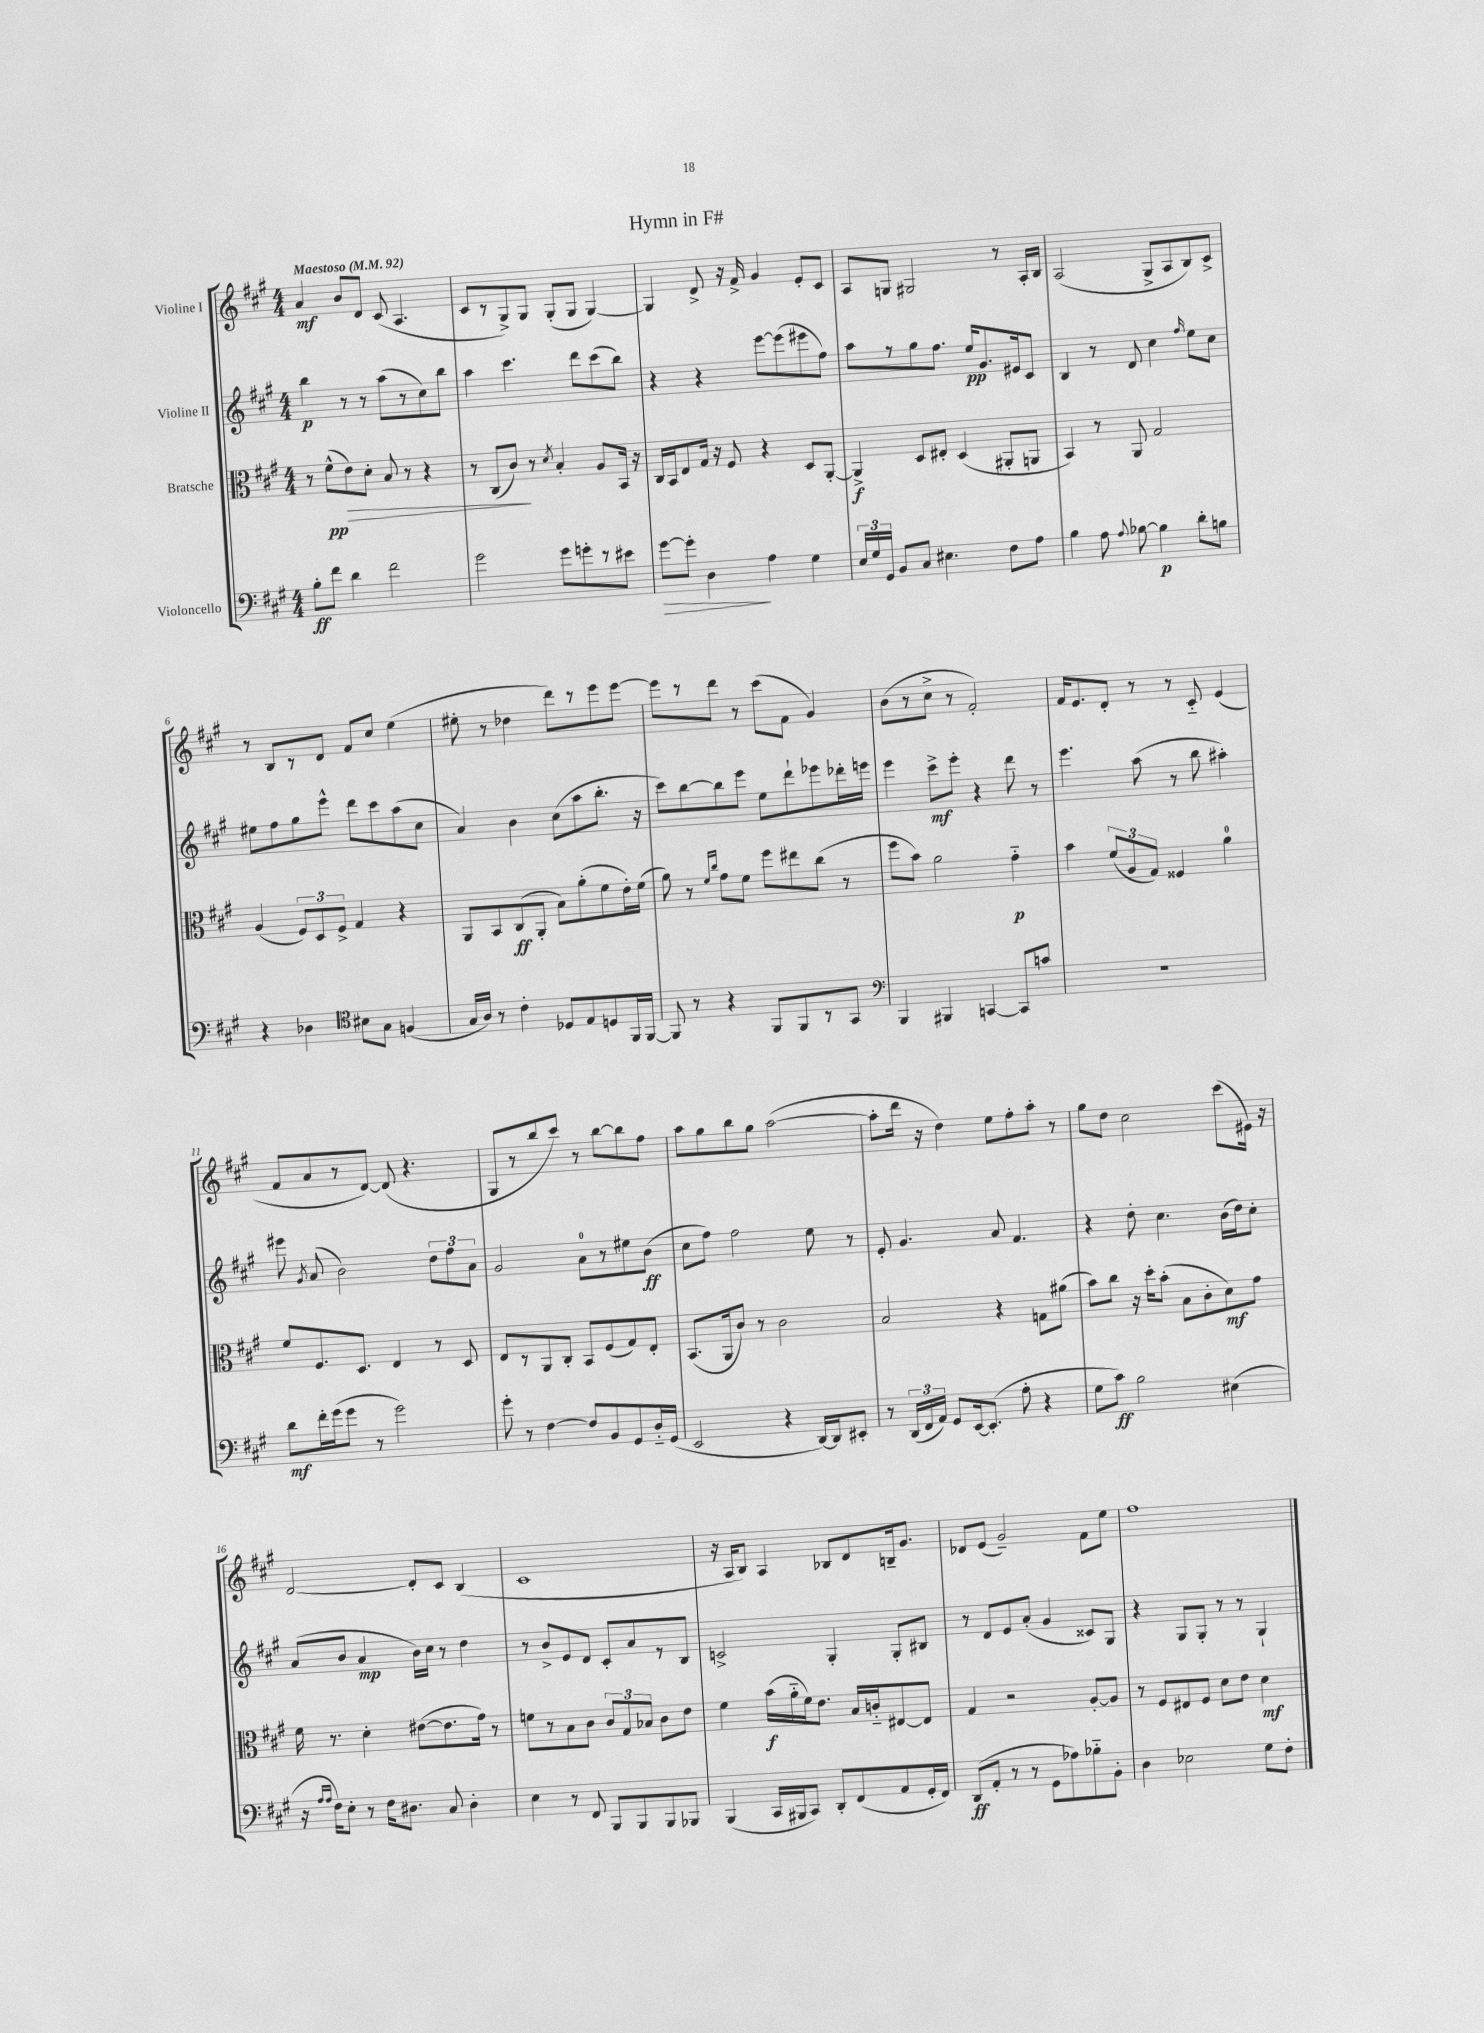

**kern	**kern	**kern	**kern
*staff4	*staff3	*staff2	*staff1
*clefF4	*clefC3	*clefG2	*clefG2
*k[f#c#g#]	*k[f#c#g#]	*k[f#c#g#]	*k[f#c#g#]
*M4/4	*M4/4	*M4/4	*M4/4
*MM92	*MM92	*MM92	*MM92
8B'	8r	4bb	4a
8f#	(8f#^^	.	.
4d	8e)	8r	8b
.	8d'	8r	8d
2f#	8B	(8aa	(8c#
.	8r	8r	4.A
.	4r	8cc#)	.
.	.	8bb	.
=	=	=	=
2g#	8r	4aa	8c#
.	(8C#	.	8r
.	8c#)	4.ccc#	8G#^)
.	8r	.	8G#
.	8qd	.	.
8g#	4B'	.	(8G#'
8g'	.	8ddd	8G#
8r	8A	(8ccc#	[4G#)
8e#	16BB	8bb)	.
.	16r	.	.
=	=	=	=
[8g#	16C#	4r	4G#]
.	16BB	.	.
8g#']	8E	.	.
4D	16G#	4r	8d^
.	16r	.	.
.	8F#	.	16r
.	.	.	16f#^
4A	4r	[8eee	4g#
.	.	(8eee]	.
4G#	8D	8eee#	8e'
.	[8AA'	8ff#)	8c#
=	=	=	=
24E	4AA^]	8aa	8A
24G#	.	.	.
24GG#	.	.	.
8BB	.	8r	8G
8C#	8D	8gg#	2G#
4.E#	8E#'	8.ff#	.
.	(4D	.	.
.	.	16ee	.
.	.	8.g#	.
8F#	8AA#'	.	8r
.	.	16e#	.
8A	8AA	8c#	16A'
.	.	.	16B
=	=	=	=
4B	4BB)	4B	(2A
8A	8r	8r	.
8qqA	.	.	.
[8B-	8AA	8d	.
4B-]	2G#	4cc#	8G#^
.	.	.	8A
.	.	16qqff#	.
8d'	.	8ee	8B)
8B	.	8cc#	8c#^
=	=	=	=
4r	(4A	8ee#	8r
.	.	8ff#	8B
4D-	12F#)	8gg#	8r
.	12D	.	.
.	.	8eee^^	8d
.	12F#^	.	.
*clefC4	*	*	*
8B#	4G#	8ddd	8f#
8G#	.	8ccc#	8cc#
(4F	4r	(8aa	(4ee
.	.	8cc#	.
=	=	=	=
16G#	8AA	4a)	8ee#'
16A)	.	.	.
8r	8BB	.	8r
4c#'	(8C#	4b	4dd-
.	8AA'	.	.
8D-	8B)	(8cc#	8ddd)
8E	(8a'	8aa	8r
8D	8f#	8.bb'	8eee
16FF#	16e')	.	[8eee
[16FF#	(16f#	16r	.
=	=	=	=
8FF#]	8a)	8ccc#)	8eee]
8r	8r	[8bb	8r
.	16qqf#	.	.
.	16qqcc#	.	.
4r	8g#	8bb]	8ddd
.	8f#	8eee	8r
8FF#	8ff#	8ee	(8ccc#
8FF#	8ee#	8ddd`	8f#
8r	(8cc#	8eee-	4g#)
8GG#	8r	16ddd-'	.
.	.	16eee	.
=	=	=	=
*clefF4	*	*	*
4BBB	8ff#	4eee	(8b
.	8b)	.	8r
4BBB#	2a	8ccc#^	8cc#^
.	.	8eee'	8r
[4CC	.	4r	2f#')
8CC]	4g#'~	8ddd	.
8c	.	8r	.
=	=	=	=
1r	4b	4.eee	16f#
.	.	.	8.e
.	(12f#	.	8d'
.	12A	.	.
.	.	(8aa	8r
.	12G#)	.	.
.	4F##	8r	8r
.	.	8bb	8c#'~
.	4a	4aa#')	(4e
=	=	=	=
8d	8f#	8eee#	8f#
.	.	8qg#	.
16f#'	8.F#	(8a	8a
(16g#	.	.	.
8g#	.	2b)	8r
.	8.D	.	.
8r	.	.	[8d)
2g#)	4E	.	(8d]
.	.	.	4.r
.	8r	12dd	.
.	.	12ff#	.
.	8D	.	.
.	.	12a	.
=	=	=	=
8g#'	8E	2g#	8G#
8r	8r	.	8r
[4F#	8AA	.	8bb
.	8C#'	.	8ccc#)
8F#]	8BB	8a	8r
8BB	(8F#	8r	[8bb
8GG#	8G#)	8ee#	8bb]
16D'~	8E'	(8b	8ff#
(16GG#	.	.	.
=	=	=	=
2EE	(8.BB	8cc#	8aa
.	.	8ff#)	8gg#
.	16AA	.	.
.	8c#)	2ff#	8bb
.	8r	.	8gg#
4r	2c#	.	([2aa
[16DD)	.	8ee	.
16DD]	.	.	.
8EE#'	.	8r	.
=	=	=	=
8r	2B	8e'	8aa']
(24DD	.	4.g#	16ddd
24FF#	.	.	.
.	.	.	16r
24AA)	.	.	.
8GG#	.	.	4dd)
[16EE	.	.	.
(8.EE']	.	.	.
.	4r	8a	8ee
8A'	.	4.f#	8ff#'
4r	8G	.	8aa'
.	(8a#	.	8r
=	=	=	=
8G#	8b)	4r	8gg#
8c#)	8cc#	.	8dd
2B	16r	8dd'	2cc#
.	16dd'	.	.
.	(8b'	4.cc#	.
.	8B	.	.
.	8c#'	.	.
(4E#	8d)	(16b	(8ccc#
.	.	16dd)	.
.	8g#	8cc#'	16e#)
.	.	.	16r
=	=	=	=
16r	16f#	(8a	[2d
16qqA	.	.	.
16qqA	.	.	.
16F#)	8.r	.	.
8E'	.	8b	.
8r	4d'	4a	.
16F#	.	.	.
8.D#	.	.	.
.	([8e#	16b)	8d']
.	.	16cc#	.
8C#	8.e#]	8r	8c#
4D#'	.	4dd	(4B
.	16g#)	.	.
.	8r	.	.
=	=	=	=
4E	8f	8r	1c#
.	8r	8b^	.
8r	8B	8e	.
8FF#	8c#	8d	.
8BBB	12c#	8c#'	.
.	12G#	.	.
8BBB	.	8a	.
.	12B-	.	.
8BBB	8c#	8r	.
8BBB-	8e	8B	.
=	=	=	=
(4BBB	4f#	2c^	16r
.	.	.	16A
.	.	.	8B)
16CC#	(16b	.	4A
16BBB#	16a'~	.	.
8CC#)	16f#)	.	.
.	8.e	.	.
8DD'	.	4G#'	8B-
(8FF#	16B	.	8d
.	16c'~	.	.
8AA	[8E#	8G#'	16B~
.	.	.	8.g#
16GG#'	8E#]	8B#	.
16FF#)	.	.	.
=	=	=	=
(8DD	4G#	8r	8d-
8AA'	.	8d	(8e
8r	2r	8e	2g#~)
8r	.	(8a'	.
8GG#	.	4g#	.
8A-)	.	.	.
8B-'~	[8A'	8c##)	8f#
8BB'	8A]	8G#	8ee
=	=	=	=
4D	8r	4r	1ff#
.	8F#	.	.
2E-	8E#	8G#	.
.	8F#	8G#'	.
.	8d	8r	.
.	8e	8r	.
8G#	4d	4G#`	.
8F#'	.	.	.
==	==	==	==
*-	*-	*-	*-
